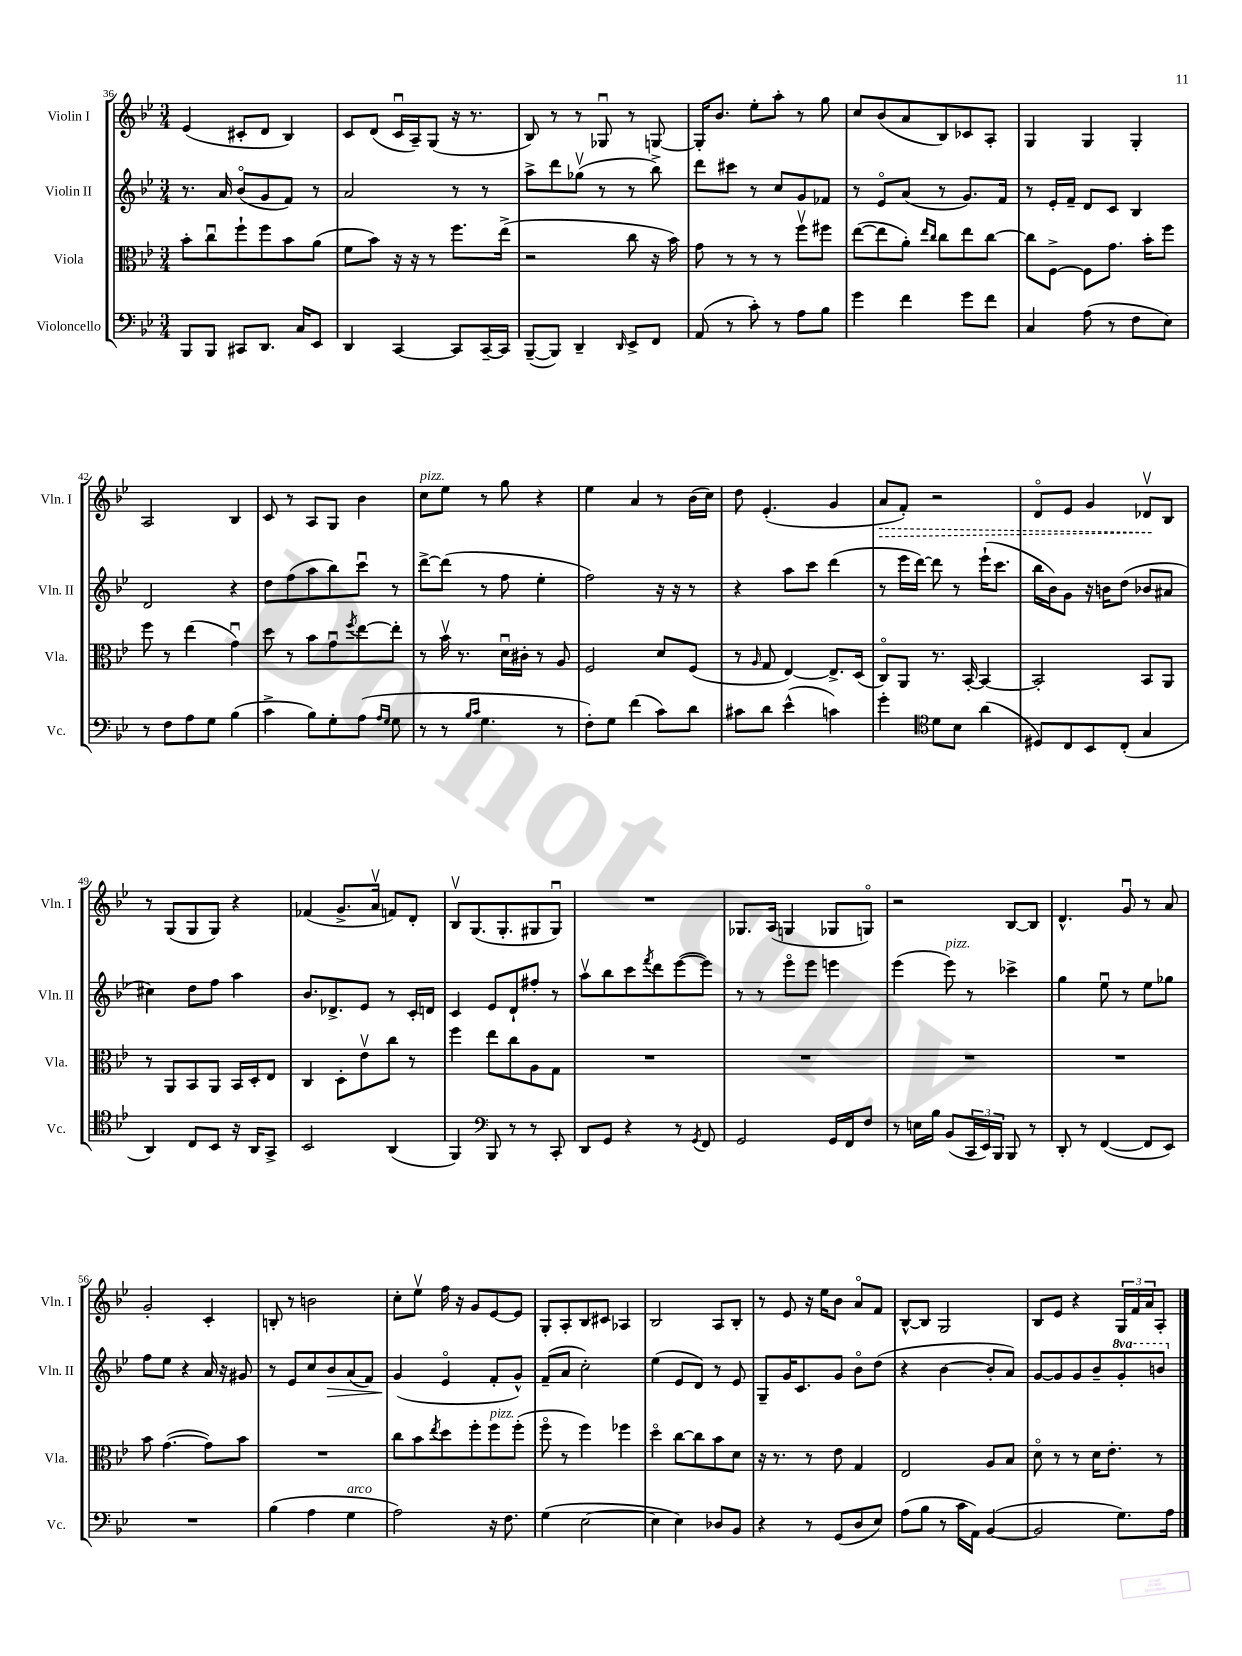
<<
\new StaffGroup <<
\new Staff = "s0" \with { instrumentName = "Violin I" shortInstrumentName = "Vln. I" } {
    \clef treble \key bes \major \numericTimeSignature \time 3/4
    ees'4( cis'8-. d'8 bes4) |
    c'8 d'8( c'16\downbow a16--) g8( r16 r8. |
    bes8) r8 r8 ges8\downbow r8 g8~ |
    g16-. bes'8. ees''8-. a''8-. r8 g''8 |
    c''8 bes'8( a'8 bes8) ces'8 a8-. |
    g4 g4 g4-. |
    a2 bes4 |
    c'8 r8 a8 g8 bes'4 |
    c''8^\markup { \italic "pizz." } ees''8 r8 g''8 r4 |
    ees''4 a'4 r8 bes'16( c''16) |
    d''8 ees'4.-.( g'4 |
    \once \override Hairpin.style = #'dashed-line a'8\> f'8-.) r2 |
    d'8\flageolet ees'8 g'4 des'8\upbow\! bes8 |
    r8 g8( g8 g8) r4 |
    fes'4( g'8.-> a'16\upbow f'8) d'8-. |
    bes8\upbow g8.( g8.-. gis8 gis8\downbow) |
    R2. |
    ges8. a16( g4 ges8 g8\flageolet) |
    r2 bes8~ bes8 |
    d'4.-^ g'8\downbow r8 a'8 |
    g'2-. c'4-. |
    b8-. r8 b'2 |
    c''8-. ees''8\upbow f''16 r16 g'8 ees'8~ ees'8 |
    g8-. a8-. bes8 cis'8 aes4 |
    bes2 a8 bes8-. |
    r8 ees'8 r16 ees''16 bes'8 a'8\flageolet f'8 |
    bes8~-^ bes8 g2 |
    bes8 ees'8 r4 \tuplet 3/2 { g16 f'16 a'16 } a8-. \bar "|." |
}
\new Staff = "s1" \with { instrumentName = "Violin II" shortInstrumentName = "Vln. II" } {
    \clef treble \key bes \major \numericTimeSignature \time 3/4 \set Staff.ottavationMarkups = #ottavation-simple-ordinals
    r8. a'16 bes'8\flageolet( g'8 f'8) r8 |
    a'2 r8 r8 |
    a''8-> d'''8 ges''8\upbow( r8 r8 bes''8->) |
    d'''8 cis'''8 r8 c''8 g'8 fes'8 |
    r8 ees'8\flageolet a'8( r8 g'8.) f'16 |
    r8 ees'16-. f'16-- d'8 c'8 bes4 |
    d'2 r4 |
    d''8 f''8( a''8 bes''8) c'''8\downbow r8 |
    d'''8~-> d'''8( r8 f''8 ees''4-. |
    f''2) r16 r16 r8 |
    r4 a''8 c'''8 d'''4( |
    r8 ees'''16 d'''16~) d'''8 r8 ees'''16-!( c'''8. |
    bes''16 bes'16) g'8 r16 b'16 d''8( bes'8 ais'8 |
    cis''4) d''8 f''8 a''4 |
    bes'8. des'8.-> ees'8 r8 c'16-. d'16 |
    c'4 ees'8 d'8-! fis''8-. r8 |
    a''8\upbow bes''8 c'''8 \acciaccatura { f'''8 } d'''8 ees'''8~( ees'''8) |
    r8 r8 ees'''8\flageolet ees'''8 e'''4 |
    ees'''4( ees'''8^\markup { \italic "pizz." }) r8 ces'''4-> |
    g''4 ees''8\downbow r8 ees''8 ges''8 |
    f''8 ees''8 r4 a'16 r16 gis'8 |
    r8 ees'8 c''8 bes'8\> a'8( f'8) |
    g'4\!( ees'4\flageolet f'8-. g'8-^) |
    f'8--( a'8 c''2-.) |
    ees''4( ees'8 d'8) r8 ees'8 |
    g8-- g'16 c'8. g'8 bes'8\flageolet d''8( |
    r4 bes'4~ bes'8-. a'8) |
    g'8~ g'8 g'8 bes'8-- \ottava #1 g''8-. b''8 \ottava #0 \bar "|." |
}
\new Staff = "s2" \with { instrumentName = "Viola" shortInstrumentName = "Vla." } {
    \clef alto \key bes \major \numericTimeSignature \time 3/4
    bes'8-. c''8\downbow f''8-! f''8 bes'8 a'8( |
    f'8 bes'8) r16 r16 r8 f''8. ees''16->( |
    r2 c''8 r16 bes'16) |
    g'8 r8 r8 r8 f''8\upbow fis''8 |
    ees''8~( ees''8 a'8-.) \grace { ees''16 c''16 } c''8 ees''8 c''8~ |
    c''8 f8~-> f8 g'8. bes'16-. f''8 |
    f''8 r8 ees''4( g'4\downbow) |
    d''8 r8 bes'8 g'8\downbow \acciaccatura { f''8 } ees''8~ ees''8-. |
    r8 bes'16\upbow r8. d'16\downbow cis'16-. r8 a8 |
    f2 d'8 f8( |
    r8 \grace { a16 } g8 ees4~) ees8.-> d16( |
    c8\flageolet) a,8 r8. bes,16~-. bes,4~ |
    bes,2-. bes,8 a,8 |
    r8 a,8 bes,8 a,8 bes,16 d16-. ees8 |
    c4 d8-. ees'8\upbow c''8 r8 |
    f''4 ees''8 c''8 a8 g8 |
    R2. |
    R2. |
    R2. |
    R2. |
    bes'8 g'4.~( g'8) bes'8 |
    R2. |
    c''8 bes'8 \acciaccatura { ees''8 } d''8 f''8-. f''8^\markup { \italic "pizz." } f''8-.( |
    f''8\flageolet r8 f''4) fes''4 |
    d''4\flageolet c''8~ c''8 bes'8 d'8 |
    r16 r8. r8 ees'8 g4 |
    ees2 a8 bes8 |
    d'8\flageolet r8 r8 d'16 ees'8.-. r8 \bar "|." |
}
\new Staff = "s3" \with { instrumentName = "Violoncello" shortInstrumentName = "Vc." } {
    \clef bass \key bes \major \numericTimeSignature \time 3/4
    bes,,8 bes,,8 cis,8 d,8. c16 ees,8 |
    d,4 c,4~ c,8 c,16~-- c,16 |
    bes,,8~--( bes,,8) d,4-- \grace { d,16 } ees,8-> f,8 |
    a,8( r8 c'8-.) r8 a8 bes8 |
    g'4 f'4 g'8 f'8 |
    c4 a8( r8 f8 ees8) |
    r8 f8 a8 g8 bes4( |
    c'4-> bes8) g8-. a8( \grace { a16 g16 } g8 |
    r8 r8 \grace { bes16 c'16 } g4. r8 |
    f8-.) g8 f'4( c'8) d'8 |
    cis'8 d'8 ees'4-^( c'4) |
    g'4-. \clef tenor d'8 bes8 a'4( |
    dis8) c8 bes,8 c8-.( g4 |
    a,4) c8 bes,8 r16 a,16 g,8-> |
    bes,2 a,4( |
    f,4) \clef bass bes,,8 r8 r8 c,8-. |
    d,8 g,8 r4 r8 \acciaccatura { g,8 } f,8 |
    g,2 g,16 f,16 f8 |
    r8 e16 bes16 bes,8( \tuplet 3/2 { c,16 ees,16) bes,,16 } bes,,8 r8 |
    d,8-. r8 f,4~( f,8 ees,8) |
    R2. |
    bes4( a4 g4^\markup { \italic "arco" } |
    a2) r16 f8. |
    g4( ees2~ |
    ees4 ees4) des8 bes,8 |
    r4 r8 g,8( d8 ees8) |
    a8( bes8 r8 c'16 a,16) bes,4~( |
    bes,2 g8.) a16 \bar "|." |
}
>>
>>
\layout { \context { \Score currentBarNumber = #36 } }
